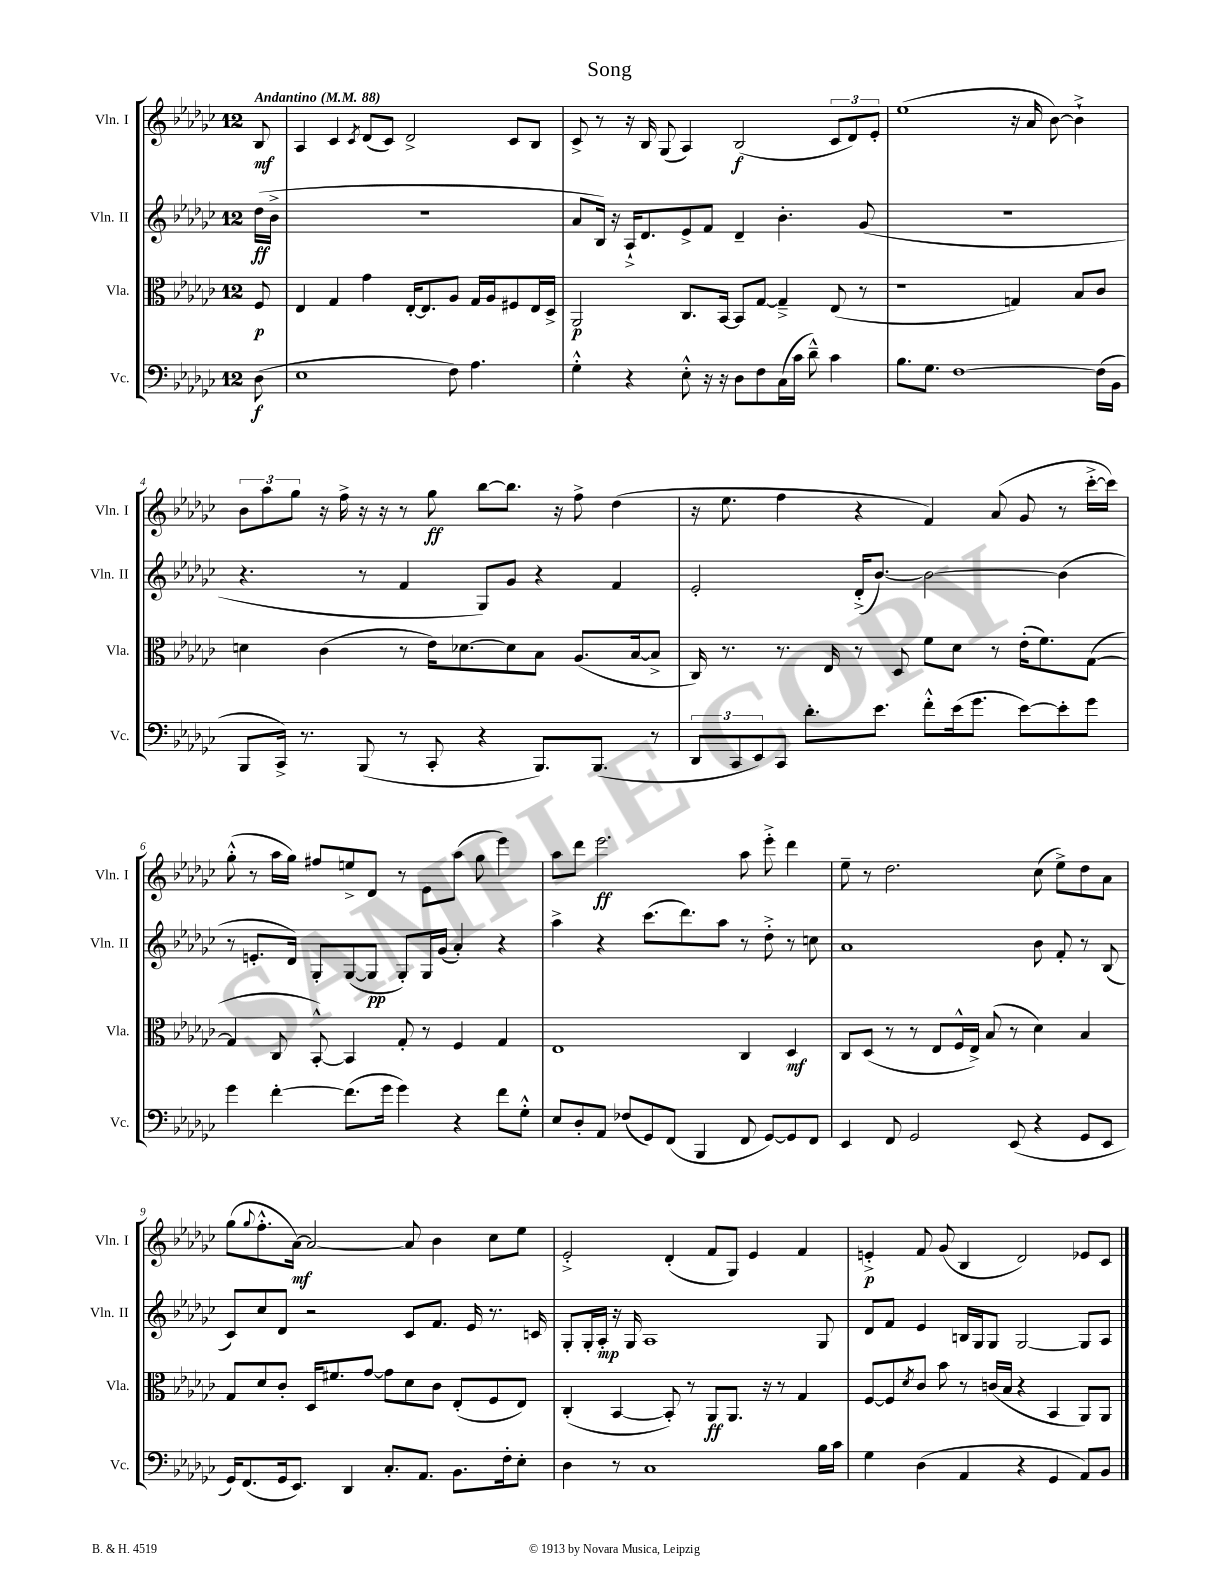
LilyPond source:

\header { title = "Song" }
<<
\new StaffGroup <<
\new Staff = "s0" \with { instrumentName = "Vln. I" shortInstrumentName = "Vln. I" } {
    \clef treble \key ges \major \once \override Staff.TimeSignature.style = #'single-digit \time 12/8 \partial 8 \tempo "Andantino" 4 = 88
    bes8\mf |
    aes4 ces'4 \acciaccatura { ces'8 } des'8( ces'8) des'2-> ces'8 bes8 |
    ces'8-> r8 r16 bes16 ges8( aes4) bes2\f( \tuplet 3/2 { ces'8 des'8) ees'8-. } |
    ees''1( r16 aes'16 bes'8~) bes'4-!-> |
    \tuplet 3/2 { bes'8 aes''8 ges''8 } r16 f''16-> r16 r16 r8 ges''8\ff bes''8~ bes''8. r16 f''8-> des''4( |
    r16 ees''8. f''4 r4 f'4) aes'8( ges'8 r8 ces'''16~-.-> ces'''16) |
    ges''8-.-^( r8 aes''16 ges''16) fis''8 e''8-> des'8 r8 ees'8 aes''8( ges''8 ees'''4) |
    aes''8 des'''8 ees'''2.\ff aes''8 ees'''8-.-> des'''4 |
    ees''8-- r8 des''2. ces''8( ees''8->) des''8 aes'8 |
    ges''8( \appoggiatura { ges''8 } f''8.-.-^ aes'16~\mf) aes'2~ aes'8 bes'4 ces''8 ees''8 |
    ees'2-.-> des'4-.( f'8 ges8) ees'4 f'4 |
    e'4-.->\p f'8 ges'8( bes4 des'2) ees'8 ces'8 \bar "|." |
}
\new Staff = "s1" \with { instrumentName = "Vln. II" shortInstrumentName = "Vln. II" } {
    \clef treble \key ges \major \once \override Staff.TimeSignature.style = #'single-digit \time 12/8 \partial 8
    des''16\ff( bes'16-> |
    R1. |
    aes'8 bes16) r16 aes16-!-> des'8. ees'8-> f'8 des'4-- bes'4.-. ges'8( |
    R1. |
    r4. r8 f'4 ges8) ges'8 r4 f'4 |
    ees'2-. des'16-.->( bes'8.~) bes'2~ bes'4( |
    r8 e'8.-. des'16) ges8-. ges8~( ges8\pp ges8-.) ges16 ges'16( aes'4-.) r4 |
    aes''4-> r4 ces'''8.( des'''8.) aes''8 r8 des''8-.-> r8 c''8 |
    aes'1 bes'8 f'8-. r8 bes8( |
    ces'8) ces''8 des'8 r2 ces'8 f'8. ees'16 r8. c'16 |
    ges8-. ges16-. aes16-.\mp r16 ges16 aes1 ges8 |
    des'8 f'8 ees'4 b16 ges16 ges8 ges2~ ges8 aes8 \bar "|." |
}
\new Staff = "s2" \with { instrumentName = "Vla." shortInstrumentName = "Vla." } {
    \clef alto \key ges \major \once \override Staff.TimeSignature.style = #'single-digit \time 12/8 \partial 8
    f8\p |
    ees4 ges4 ges'4 ees16~-. ees8. aes8 ges16 aes16 fis8 ees16 des16-> |
    aes,2\p ces8. bes,16~ bes,8 ges8~ ges4---> ees8( r8 |
    r1 g4) bes8 ces'8 |
    d'4 ces'4( r8 ees'16) des'8.~ des'8 bes8 aes8.( bes16~ bes8-> |
    ces16) r8. r8. ees16 r8 des8 f'8 des'8 r8 ees'16-.( f'8.) ges8~( |
    ges4 ces8 bes,8~-.-^) bes,4 ges8-. r8 f4 ges4 |
    ees1 ces4 des4\mf |
    ces8 des8( r8 r8 ees8 f16-^ ees16->) bes8( r8 des'4) bes4 |
    ges8 des'8 ces'8-. des16 fis'8. ges'8~ ges'8 des'8 ces'8 ees8-.( f8 ees8) |
    ces4-.( bes,4~ bes,8-.) r8 aes,8\ff aes,8. r16 r8 ges4 |
    f8~ f8 \acciaccatura { des'8 } ces'8 bes'8 r8 c'16( bes16 r4 bes,4 aes,8) aes,8 \bar "|." |
}
\new Staff = "s3" \with { instrumentName = "Vc." shortInstrumentName = "Vc." } {
    \clef bass \key ges \major \once \override Staff.TimeSignature.style = #'single-digit \time 12/8 \partial 8
    des8\f( |
    ees1 f8) aes4. |
    ges4-.-^ r4 ees8-.-^ r16 r16 des8 f8 ces16( ces'16 des'8---^) ces'4 |
    bes8. ges8. f1~ f16( bes,16 |
    bes,,8 ces,16->) r8. bes,,8( r8 ces,8-. r4 bes,,8.) bes,,8.( r8 |
    \tuplet 3/2 { des,8 ces,8 ees,8) } ces,8 des'8.-. ees'8. f'8-.-^ ees'16( ges'8. ees'8~) ees'8-. ges'8 |
    ges'4 f'4~-. f'8.( ges'16 ges'4) r4 f'8 ges8-.-^ |
    ees8 des8-. aes,8 fes8( ges,8) f,8( bes,,4 f,8 ges,8~) ges,8 f,8 |
    ees,4 f,8 ges,2 ees,8( r4 ges,8 ees,8 |
    ges,16) f,8.( ges,16 ees,8.) des,4 ces8.-. aes,8. bes,8. f16-. ees8-. |
    des4 r8 ces1 bes16 ces'16 |
    ges4 des4( aes,4 r4 ges,4 aes,8) bes,8 \bar "|." |
}
>>
>>
